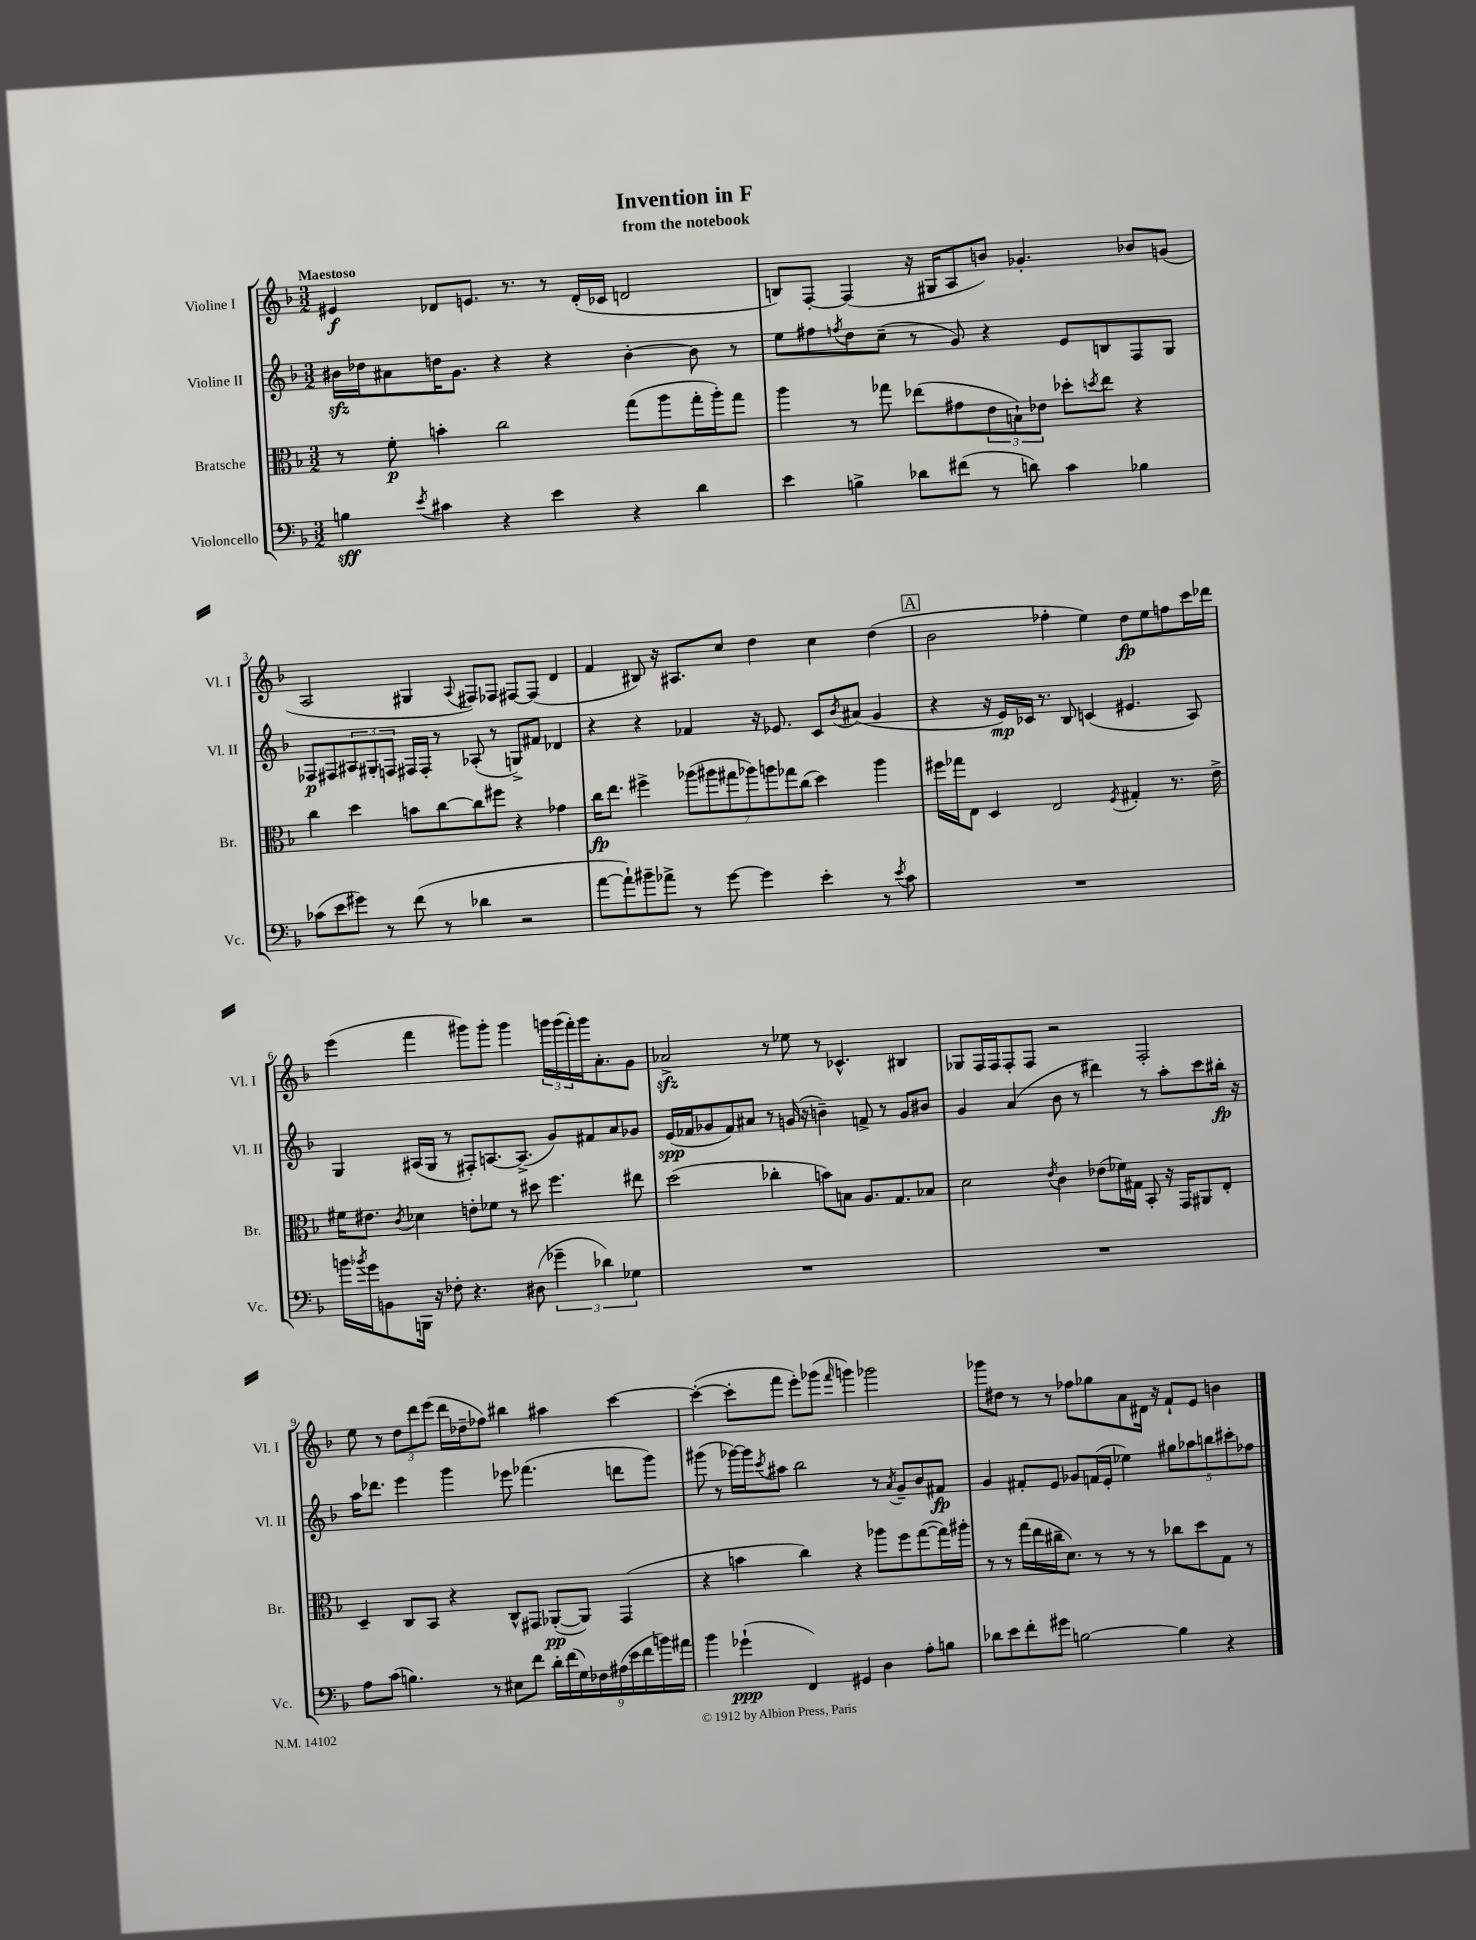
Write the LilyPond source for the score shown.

\header { title = "Invention in F" subtitle = "from the notebook" }
<<
\new StaffGroup <<
\new Staff = "s0" \with { instrumentName = "Violine I" shortInstrumentName = "Vl. I" } {
    \clef treble \key f \major \numericTimeSignature \time 3/2 \tempo "Maestoso"
    eis'4\f des'8 e'8. r8. r8 des'16-.( ces'16 d'2 |
    b8) f8~-. f4( r16 gis16 a8 b'8) ges'4.-. bes'8 g'8( |
    a2 gis4 \appoggiatura { a8 } fis8) fes8 fis8~ fis8( d'4 |
    f'4 bis8) r16 ais8. c''8 d''4 c''4 d''4( |
    \mark \markup { \box "A" } bes'2 fes''4-. e''4) d''8\fp e''8 f''8 c'''16 des'''16 |
    e'''4( f'''4 gis'''8) gis'''8-. gis'''4 \tuplet 3/2 { g'''16 g'''16( f'''16-.) } g'''16 a'8.-. g'8 |
    aes'2->\sfz r8 ees''8 r8 ces'4.-^ bis4 |
    ges8 f16 f16 f8-. f8 r2 f2-. |
    e''8 r8 \tuplet 3/2 { d''8 d'''8 e'''8( } d'''16 des''16-- fes''8) bis''4 ais''4 c'''4~ |
    c'''4~-.( c'''8-. f'''8 e'''8-.) ges'''8( \grace { f'''16 } g'''4) ges'''2 |
    ges'''8 dis''8 r8 r8 fes''8 ges''8 a'8 dis'16 r16 f'8-! e'8 b'4 \bar "|." |
}
\new Staff = "s1" \with { instrumentName = "Violine II" shortInstrumentName = "Vl. II" } {
    \clef treble \key f \major \numericTimeSignature \time 3/2
    bis'16\sfz des''16 ais'8 d''16 g'8. r4 r4 bis'4~-. bis'8 r8 |
    e''8 fis''8 \acciaccatura { f''8 } d''8 c''8--( r8 g'8) r4 e'8 b8 f8 g8 |
    fes8\p fis8 \tuplet 3/2 { ais8 gis8-. f8 } fis16 fis16-. r8 aes8-.( r8 g8->) fis'8 des'4 |
    r4 r4 fes'4 r16 ees'8. c'8 \acciaccatura { bes'8 } ais'8( g'4 |
    \mark \markup { \box "A" } r4 r16 e'16\mp) ces'16 r8. bes8 c'4( eis'4. a8) |
    g4 ais16( g16 r8 fis8-.) a8.~ a8.->( g'8) fis'8 a'8 ges'8 |
    e'16\spp( fes'16 ges'8 fes'8) ais'8 r8 g'16( r16 b'4--) f'8-> r8 g'8 bis'8 |
    g'4 a'4( bes'8 r8 dis'''4) r8 a''8-. c'''8 bis''16-.\fp r16 |
    a''16 des'''8. e'''4 g'''4 ees'''8 fes'''4.( d'''8 g'''8) |
    gis'''8( r8 ges'''16~) ges'''16 \acciaccatura { c'''8 } ais''8 bes''2 r8 \acciaccatura { a'8 } g'8-- bes'8 fis'8\fp |
    g'4 fis'8-. e'8 ges'8 f'16( e'16-. ees''4) \tuplet 5/4 { gis''8 aes''8 b''8 cis'''8-. fes''8 } \bar "|." |
}
\new Staff = "s2" \with { instrumentName = "Bratsche" shortInstrumentName = "Br." } {
    \clef alto \key f \major \numericTimeSignature \time 3/2
    r8 f'8-.\p b'4-. c''2 g''8( a''8 g''16-. a''16-.) g''8 |
    a''4 r8 ges''8 ees''8( gis'8 \tuplet 3/2 { e'8 b8-!) ees'8 } des''8-. \acciaccatura { d''8 } ees''8 r4 |
    c''4 d''4 b'8 c''8~ c''8 fis''8 r4 ges'4 |
    c''16\fp e''8. fis''4-> \tuplet 7/4 { aes''8( ais''8 gis''8 aes''8) a''8 ges''8 c''8( } d''4) a''4 |
    \mark \markup { \box "A" } fis''16 ges''16 e8 d4 e2 \acciaccatura { f8 } gis4-. r8. e'16-> |
    fis'16 eis'8. \acciaccatura { c'8 } des'4 e'8-. fes'8 r8 dis''8 f''4. eis''8 |
    d''2( ces''4-. b'8) b8 a8. g8. bes8 |
    d'2 \acciaccatura { e'8 } c'4 ees'8( fes'16) gis16 bes,8-. r16 g,16 ais,8 e8-. |
    d4-- c8 bes,8 r4 c8-^ gis,8 aes,8~-.\pp( aes,8) gis,4( |
    r4 b'4 c''4) r4 aes''8 f''8 g''8~( g''16) ais''16-. |
    r8 r8 g''16( e''16 cis''16-- d'8.) r8 r8 r8 ces''8 d''8 g8 r8 \bar "|." |
}
\new Staff = "s3" \with { instrumentName = "Violoncello" shortInstrumentName = "Vc." } {
    \clef bass \key f \major \numericTimeSignature \time 3/2
    b4\sff \acciaccatura { e'8 } cis'4 r4 e'4 r4 d'4 |
    e'4 b4-> des'8 fis'8( r8 d'8) c'4 bes4 |
    ces'8( e'8 gis'8) r8 f'8( r8 des'4 r2 |
    a'8~ a'8-!) bis'8-- aes'8-> r8 g'8~ g'4 e'4-. r8 \acciaccatura { e'8 } c'8 |
    \mark \markup { \box "A" } R1. |
    b'16 \acciaccatura { bes'8 } g'16 b,8 b,,16 r16 fes8-. r4. dis8( \tuplet 3/2 { ges'4-- des'4) ges4 } |
    R1. |
    R1. |
    a8 c'8( b4.) r8 eis8 f'8 \tuplet 9/8 { d'16-. f'16( g16) fes16 ais16( e'16 f'16 b'16) ais'16 } |
    bes'4 ges'4-!\ppp( f,4) gis,4 d4 a8-. b8 |
    des'8 e'8 f'8-. gis'8 b2~ b4 r4 \bar "|." |
}
>>
>>
